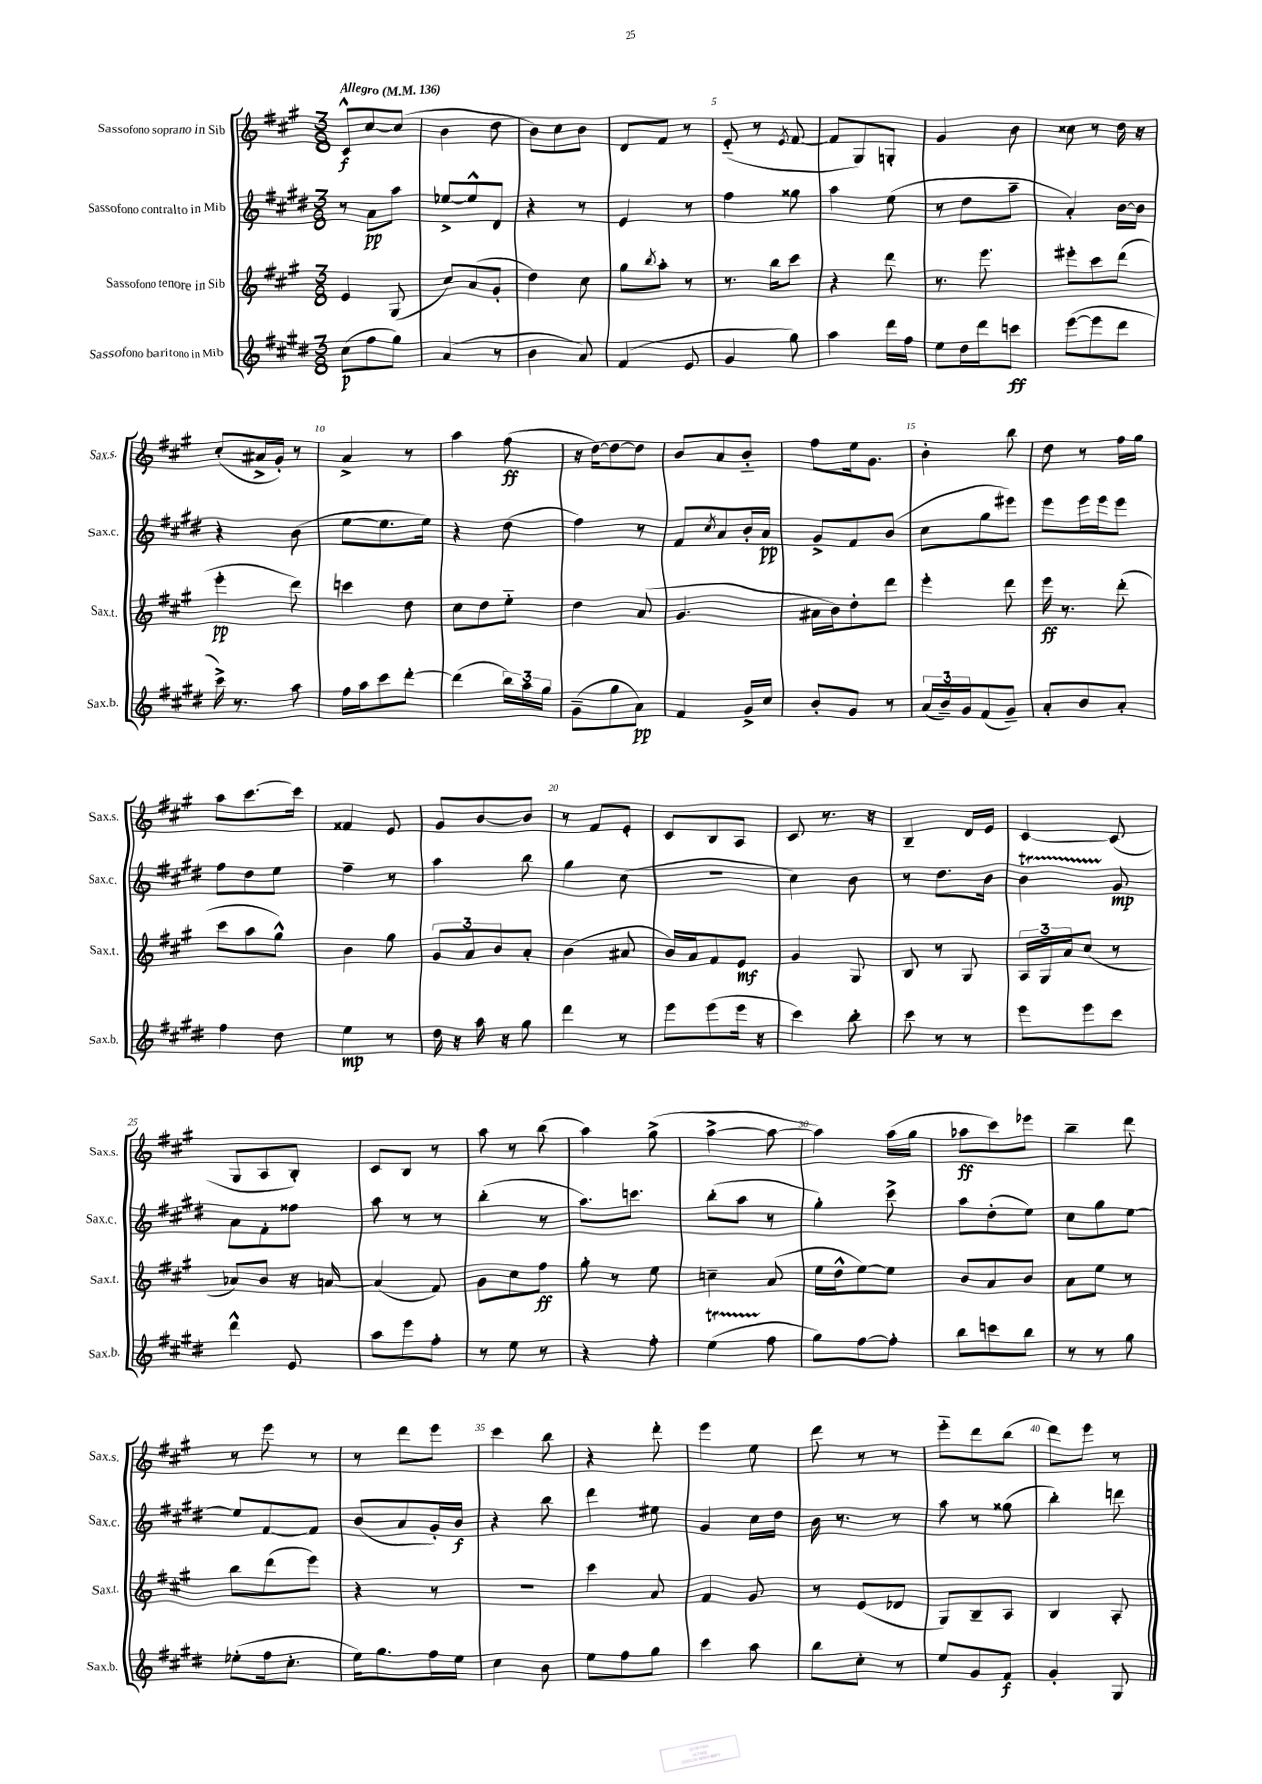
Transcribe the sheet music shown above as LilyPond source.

<<
\new StaffGroup <<
\new Staff = "s0" \with { instrumentName = "Sassofono soprano in Sib" shortInstrumentName = "Sax.s." } {
    \clef treble \key a \major \numericTimeSignature \time 3/8 \tempo "Allegro" 4 = 136
    cis'8-^\f cis''8~ cis''8( |
    b'4 d''8 |
    b'8) cis''8 b'8 |
    d'8 fis'8 r8 |
    e'8-_( r8 \acciaccatura { e'8 } fis'8~ |
    fis'8 gis8) g8-. |
    gis'4 b'8 |
    cisis''8 r8 d''16 r16 |
    cis''8-.( ais'16-> gis'16-.) r8 |
    a'4-> r8 |
    a''4 fis''8\ff( |
    r16 d''16~) d''8~ d''8 |
    b'8 a'8 b'8-_ |
    fis''8 e''16 gis'8. |
    b'4-. b''8 |
    d''8 r8 fis''16 gis''16 |
    a''8 cis'''8.~ cis'''16 |
    fisis'4 e'8 |
    gis'8 b'8~ b'8 |
    r8 fis'8 e'8-. |
    cis'8 b8 a8 |
    cis'8 r8. r16 |
    b4-- d'16 e'16 |
    cis'4~ cis'8( |
    gis8 a8 b8-.) |
    cis'8 b8 r8 |
    a''8 r8 b''8( |
    a''4) gis''8->( |
    a''4~-> a''8~ |
    a''4) a''16( gis''16 |
    aes''8\ff cis'''8) ees'''8 |
    b''4-- d'''8 |
    r8 e'''8 r8 |
    r8 d'''8 e'''8 |
    cis'''4 b''8 |
    r4 d'''8-. |
    e'''4 e''8 |
    d'''8 r8 r8 |
    e'''8-_ d'''8 b''8( |
    d'''8) e'''8 r8 \bar "|." |
}
\new Staff = "s1" \with { instrumentName = "Sassofono contralto in Mib" shortInstrumentName = "Sax.c." } {
    \clef treble \key e \major \numericTimeSignature \time 3/8
    r8 a'8\pp a''8 |
    ees''8~-> ees''8-^ dis'8 |
    r4 r8 |
    e'4 r8 |
    fis''4 gisis''8 |
    a''4 e''8( |
    r8 dis''8 a''8-- |
    a'4-.) b'16~ b'16 |
    r4 b'8( |
    e''8~ e''8. e''16) |
    r4 dis''8( |
    fis''4) r8 |
    fis'8 \acciaccatura { cis''8 } a'8 b'16-. a'16\pp |
    gis'8-> fis'8 b'8( |
    cis''8 gis''8 eis'''8) |
    e'''8 e'''16 e'''16 e'''8 |
    fis''8 dis''8 e''8 |
    fis''4-- r8 |
    a''4 b''8 |
    gis''4 cis''8( |
    R4. |
    cis''4) b'8 |
    r8 dis''8. b'16 |
    b'4\startTrillSpan gis'8\stopTrillSpan\mp |
    a'8 fis'8-. fisis''8 |
    a''8 r8 r8 |
    b''4-.( r8 |
    a''8.) c'''8. |
    b''8-.( a''8 r8 |
    gis''4-.) cis'''8-> |
    a''8 dis''8-.( e''8) |
    cis''8 gis''8 e''8~ |
    e''8 fis'8~ fis'8 |
    b'8( a'8 gis'16-.) b'16\f |
    r4 b''8 |
    dis'''4 eis''8 |
    gis'4 cis''16 dis''16 |
    b'16 r8. r8 |
    a''8 r8 gisis''8( |
    b''4-.) d'''8 \bar "|." |
}
\new Staff = "s2" \with { instrumentName = "Sassofono tenore in Sib" shortInstrumentName = "Sax.t." } {
    \clef treble \key a \major \numericTimeSignature \time 3/8
    e'4 gis8( |
    cis''8) a'8( gis'8-. |
    d''4) cis''8 |
    gis''8 \acciaccatura { b''8 } a''8-. r8 |
    r8. b''16 cis'''8 |
    r4 d'''8 |
    r8. e'''8. |
    eis'''8-. cis'''8 d'''8( |
    e'''4-.\pp d'''8) |
    c'''4 d''8 |
    cis''8 d''8 e''8-_ |
    d''4 a'8( |
    gis'4. |
    ais'16 b'16) d''8-. d'''8 |
    e'''4-. d'''8 |
    e'''16\ff r8. d'''8-.( |
    cis'''8 a''8 gis''8-^) |
    b'4 gis''8 |
    \tuplet 3/2 { gis'8 a'8 b'8 } a'8-. |
    b'4( ais'8 |
    b'16) a'16 fis'8 e'8\mf |
    gis'4 gis8 |
    b8 r8 gis8 |
    \tuplet 3/2 { a16 gis16 a'16 } cis''8( r8 |
    aes'8) b'8 r16 a'16~ |
    a'4( fis'8) |
    gis'8 cis''8 fis''8\ff |
    gis''8-. r8 e''8 |
    c''4-- a'8( |
    e''16 d''16-^ e''8~) e''8 |
    b'8 a'8 b'8 |
    a'8 e''8 r8 |
    b''8 d'''8( e'''8) |
    r4 r8 |
    R4. |
    cis'''4 a'8 |
    fis'4 gis'8 |
    r8 e'8( des'8 |
    gis8) b8-- a8 |
    b4 a8-. \bar "|." |
}
\new Staff = "s3" \with { instrumentName = "Sassofono baritono in Mib" shortInstrumentName = "Sax.b." } {
    \clef treble \key e \major \numericTimeSignature \time 3/8
    cis''8\p( fis''8 gis''8) |
    a'4( r8 |
    b'4 a'8) |
    fis'4( e'8 |
    gis'4 gis''8) |
    a''4 dis'''16 fis''16 |
    e''8 dis''16 dis'''16 c'''8\ff |
    e'''8~( e'''8 dis'''8 |
    cis'''16->) r8. a''8 |
    fis''16 a''16 cis'''8 dis'''8~-. |
    dis'''4( \tuplet 3/2 { b''16) a''16 gis''16 } |
    gis'8--( gis''8 a'8\pp) |
    fis'4 gis'16-> cis''16 |
    b'8-. gis'8 r8 |
    \tuplet 3/2 { a'16( b'16--) gis'16 } fis'8( gis'8--) |
    a'8-. b'8 a'8-. |
    fis''4 dis''8 |
    e''4\mp r8 |
    dis''16 r16 a''16 r16 gis''8 |
    dis'''4 r8 |
    e'''8 e'''8( e'''16 r16 |
    cis'''4) b''8-. |
    cis'''8 r8 r8 |
    e'''8 e'''8 cis'''8 |
    dis'''4-^ e'8 |
    a''8 e'''8 fis''8-. |
    r8 e''8 r8 |
    r4 fis''8-. |
    e''4\startTrillSpan( fis''8\stopTrillSpan |
    gis''8) fis''8~ fis''8-. |
    b''8 c'''8 b''8 |
    r8 r8 gis''8 |
    ees''8-.( fis''16 cis''8.-. |
    e''16) gis''8. fis''16 e''16 |
    cis''4 b'8 |
    e''8 fis''8 gis''8 |
    cis'''4 a''8 |
    b''8 cis''8-. r8 |
    e''8 gis'8 fis'8\f |
    gis'4-. gis8 \bar "|." |
}
>>
>>
\layout { \context { \Score \override BarNumber.break-visibility = ##(#f #t #t) barNumberVisibility = #(every-nth-bar-number-visible 5) } }
